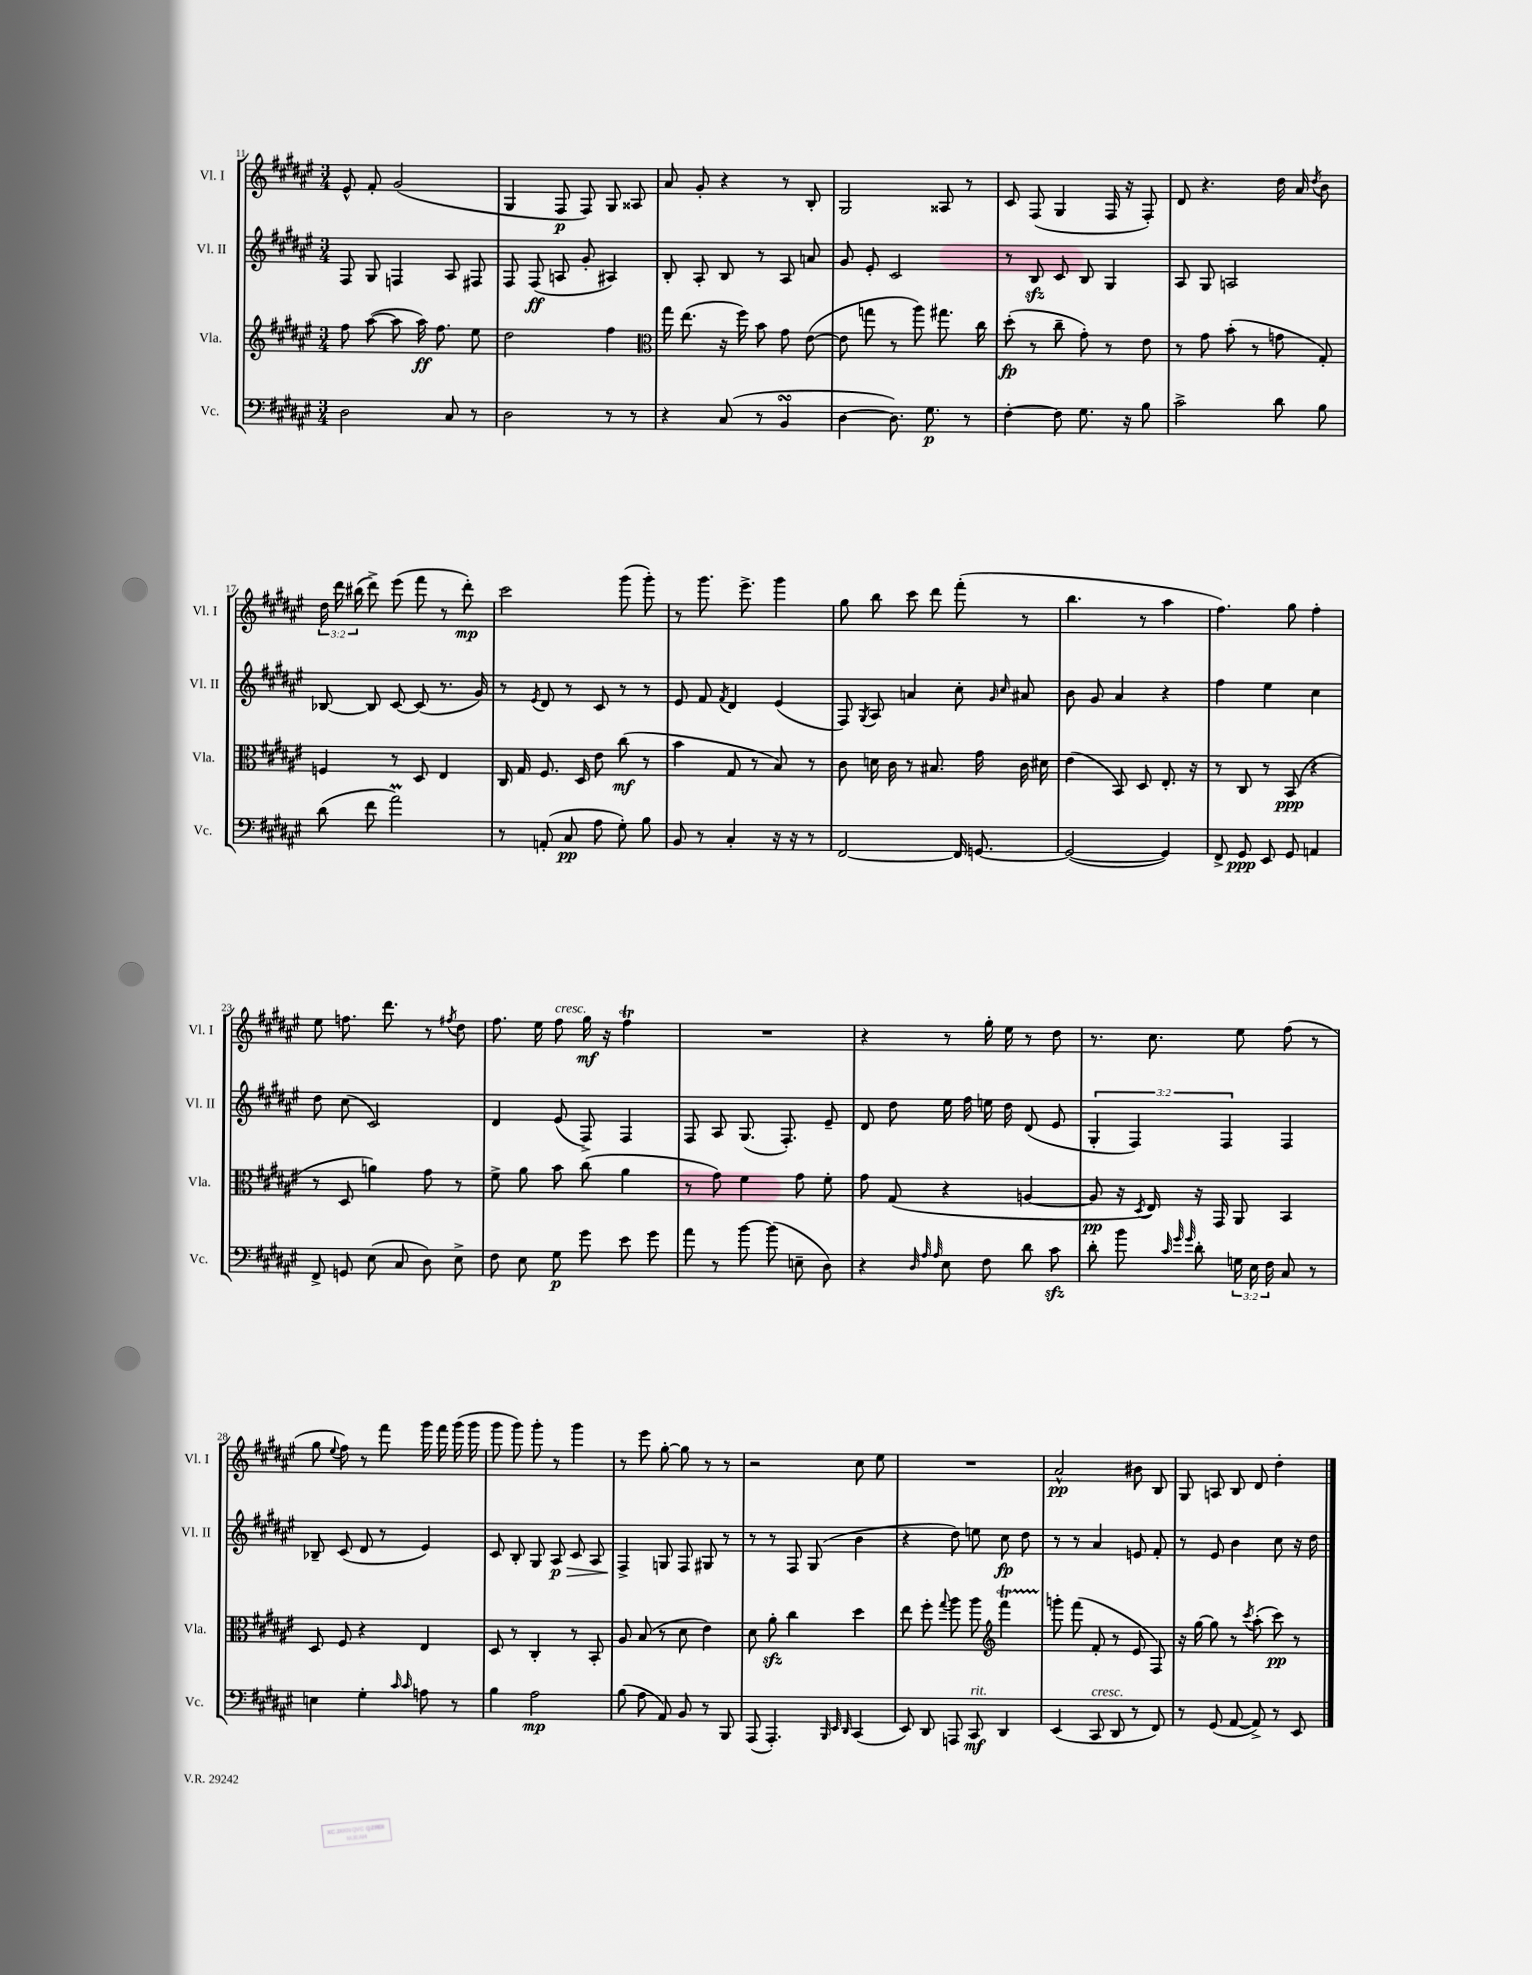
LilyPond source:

<<
\new StaffGroup <<
\new Staff = "s0" \with { instrumentName = "Vl. I" shortInstrumentName = "Vl. I" } {
    \clef treble \key fis \major \numericTimeSignature \time 3/4 \override Staff.TupletNumber.text = #tuplet-number::calc-fraction-text
    \autoBeamOff eis'8-^ fis'8-. gis'2( |
    gis4 fis8\p fis8) gis8 aisis8 |
    ais'8 gis'8-. r4 r8 b8-. |
    gis2 aisis8 r8 |
    cis'8 fis8( gis4 fis16 r16 fis8-.) |
    dis'8 r4. dis''16 ais'16 \acciaccatura { dis''8 } b'8 |
    \tuplet 3/2 { dis''16 dis'''16 bis''16( } dis'''8->) eis'''8( fis'''8 r8 dis'''8-.\mp) |
    cis'''2 gis'''8( gis'''8-.) |
    r8 gis'''8. eis'''8.-> gis'''4 |
    gis''8 b''8 cis'''8 dis'''8 fis'''8-.( r8 |
    b''4. r8 ais''4 |
    fis''4.) gis''8 fis''4-. |
    eis''8 f''8. dis'''8. r8 \acciaccatura { fis''8 } dis''8 |
    fis''8. eis''16 fis''8^\markup { \italic "cresc." } gis''16\mf r16 fis''4\trill |
    R2. |
    r4 r8 gis''16-. eis''16 r8 dis''8 |
    r8. cis''8. eis''8 fis''8( r8 |
    gis''8 \appoggiatura { eis''8 } fis''8) r8 fis'''8 gis'''16 fis'''16 gis'''16( gis'''16 |
    gis'''8 gis'''8) gis'''8-. r8 gis'''4 |
    r8 eis'''8 gis''8~-. gis''8 r8 r8 |
    r2 cis''8 eis''8 |
    R2. |
    ais'2-^\pp bis'8 b8 |
    gis8 a8 b8 dis'8 dis''4-. \bar "|." |
}
\new Staff = "s1" \with { instrumentName = "Vl. II" shortInstrumentName = "Vl. II" } {
    \clef treble \key fis \major \numericTimeSignature \time 3/4 \override Staff.TupletNumber.text = #tuplet-number::calc-fraction-text
    \autoBeamOff fis8 gis8 f4 ais8 fis8 |
    fis8 fis8\ff( a8 gis'8-. ais4) |
    b8-. ais8-. b8 r8 ais8 a'8 |
    gis'8 eis'8-. cis'2 |
    r8 b8\sfz cis'8 b8 gis4 |
    ais8 gis8 a2 |
    bes8~ bes8 cis'8~ cis'8( r8. gis'16) |
    r8 \acciaccatura { eis'8 } dis'8 r8 cis'8 r8 r8 |
    eis'8 fis'8 \acciaccatura { fis'8 } dis'4 eis'4( |
    fis8) \acciaccatura { gis8 } ais8 a'4 cis''8-. \grace { gis'16 cis''16 } ais'8 |
    b'8 gis'8 ais'4 r4 |
    fis''4 eis''4 cis''4 |
    dis''8 cis''8( cis'2) |
    dis'4 eis'8( fis8->) fis4 |
    fis8 ais8 gis8.( fis8.-.) eis'8-- |
    dis'8 dis''8 eis''16 fis''16 e''16 dis''16 dis'8( eis'8 |
    \tuplet 3/2 { gis4-. fis4) fis4 } fis4 |
    bes8-- cis'8( dis'8 r8 eis'4) |
    cis'8 b8-. gis8 ais8\p\> cis'8 ais8 |
    fis4->\! g8 fis8 gis8 r8 |
    r8 r8 fis8 gis8( b'4 |
    r4 dis''8) e''8 cis''8\fp dis''8 |
    r8 r8 ais'4 e'8 fis'8-. |
    r8 eis'8 b'4 cis''8 r16 dis''16 \bar "|." |
}
\new Staff = "s2" \with { instrumentName = "Vla." shortInstrumentName = "Vla." } {
    \clef treble \key fis \major \numericTimeSignature \time 3/4
    \autoBeamOff fis''8 ais''8~( ais''8 ais''16\ff) fis''8. eis''8 |
    dis''2 fis''4 |
    \clef alto gis''16 eis''8.( r16 fis''16) b'8 gis'8 eis'8~( |
    eis'8 g''8 r8 ais''8) gis''8. cis''16 |
    dis''8-.\fp( r8 cis''8-- gis'8-.) r8 eis'8 |
    r8 gis'8 b'8-.( r8 g'8 gis8-.) |
    f4 r8 dis8 eis4 |
    cis16 gis16 fis8. dis16 eis'8 cis''8\mf( r8 |
    b'4 gis8 r8 b8) r8 |
    cis'8 d'16 cis'16 r8 bis8. gis'16 cis'16 dis'16 |
    eis'4( b,8) dis8 eis8.-. r16 |
    r8 cis8 r8 b,8\ppp( r4 |
    r8 dis8 a'4) gis'8 r8 |
    fis'8-> ais'8 b'8 cis''8( ais'4 |
    r8 gis'8) fis'4 gis'8 fis'8-. |
    gis'8 gis8( r4 a4~ |
    a8\pp r16 \acciaccatura { dis8 } eis16) r16 gis,16 ais,8 b,4 |
    dis8 fis8 r4 eis4 |
    dis8 r8 cis4-. r8 b,8-. |
    ais8 b8( r8 dis'8 eis'4) |
    dis'8 ais'8-.\sfz cis''4 dis''4 |
    eis''8 fis''8-. \appoggiatura { gis''8 } ais''8 ais''8 \clef treble fis'''4\startTrillSpan |
    g'''8-.\stopTrillSpan fis'''8( fis'8-. r8 eis'8 fis8) |
    r16 gis''16~ gis''8 r8 \acciaccatura { cis'''8 } ais''8-.( cis'''8\pp) r8 \bar "|." |
}
\new Staff = "s3" \with { instrumentName = "Vc." shortInstrumentName = "Vc." } {
    \clef bass \key fis \major \numericTimeSignature \time 3/4 \override Staff.TupletNumber.text = #tuplet-number::calc-fraction-text
    \autoBeamOff dis2 cis8 r8 |
    dis2 r8 r8 |
    r4 cis8( r8 b,4\turn |
    dis4~ dis8.) gis8.\p r8 |
    fis4~-. fis8 gis8. r16 b8 |
    cis'2-> dis'8 b8 |
    dis'8( fis'8 ais'2\prall) |
    r8 a,8-.( cis8\pp ais8 gis8-.) b8 |
    b,8 r8 cis4-. r16 r16 r8 |
    fis,2~ fis,16 g,8.~ |
    g,2~( g,4) |
    fis,8-> gis,8\ppp eis,8 gis,8 a,4 |
    fis,8-> g,8 eis8( cis8 dis8) eis8-> |
    fis8 eis8 gis8\p gis'8 eis'8 gis'8 |
    ais'8 r8 b'8~ b'8( e8-- dis8) |
    r4 \grace { dis32 ais32 ais32 } eis8 fis8 dis'8 cis'8\sfz |
    dis'8-. b'8 \grace { cis'32 gis'32 gis'32 } dis'8-. \tuplet 3/2 { g16 eis16 fis16 } cis8 r8 |
    e4 gis4-. \grace { cis'16 cis'16 } a8 r8 |
    b4 ais2\mp |
    b8( ais8 ais,8) b,8 r8 b,,8 |
    ais,,8( ais,,4.-.) \grace { b,,32 eis,32 dis,32 } cis,4( |
    eis,8) dis,8 a,,8 cis,8\mf^\markup { \italic "rit." } dis,4 |
    eis,4( cis,8^\markup { \italic "cresc." } dis,8 r8 fis,8) |
    r8 gis,8( ais,8~ ais,8->) r8 eis,8 \bar "|." |
}
>>
>>
\layout { \context { \Score currentBarNumber = #11 } }
